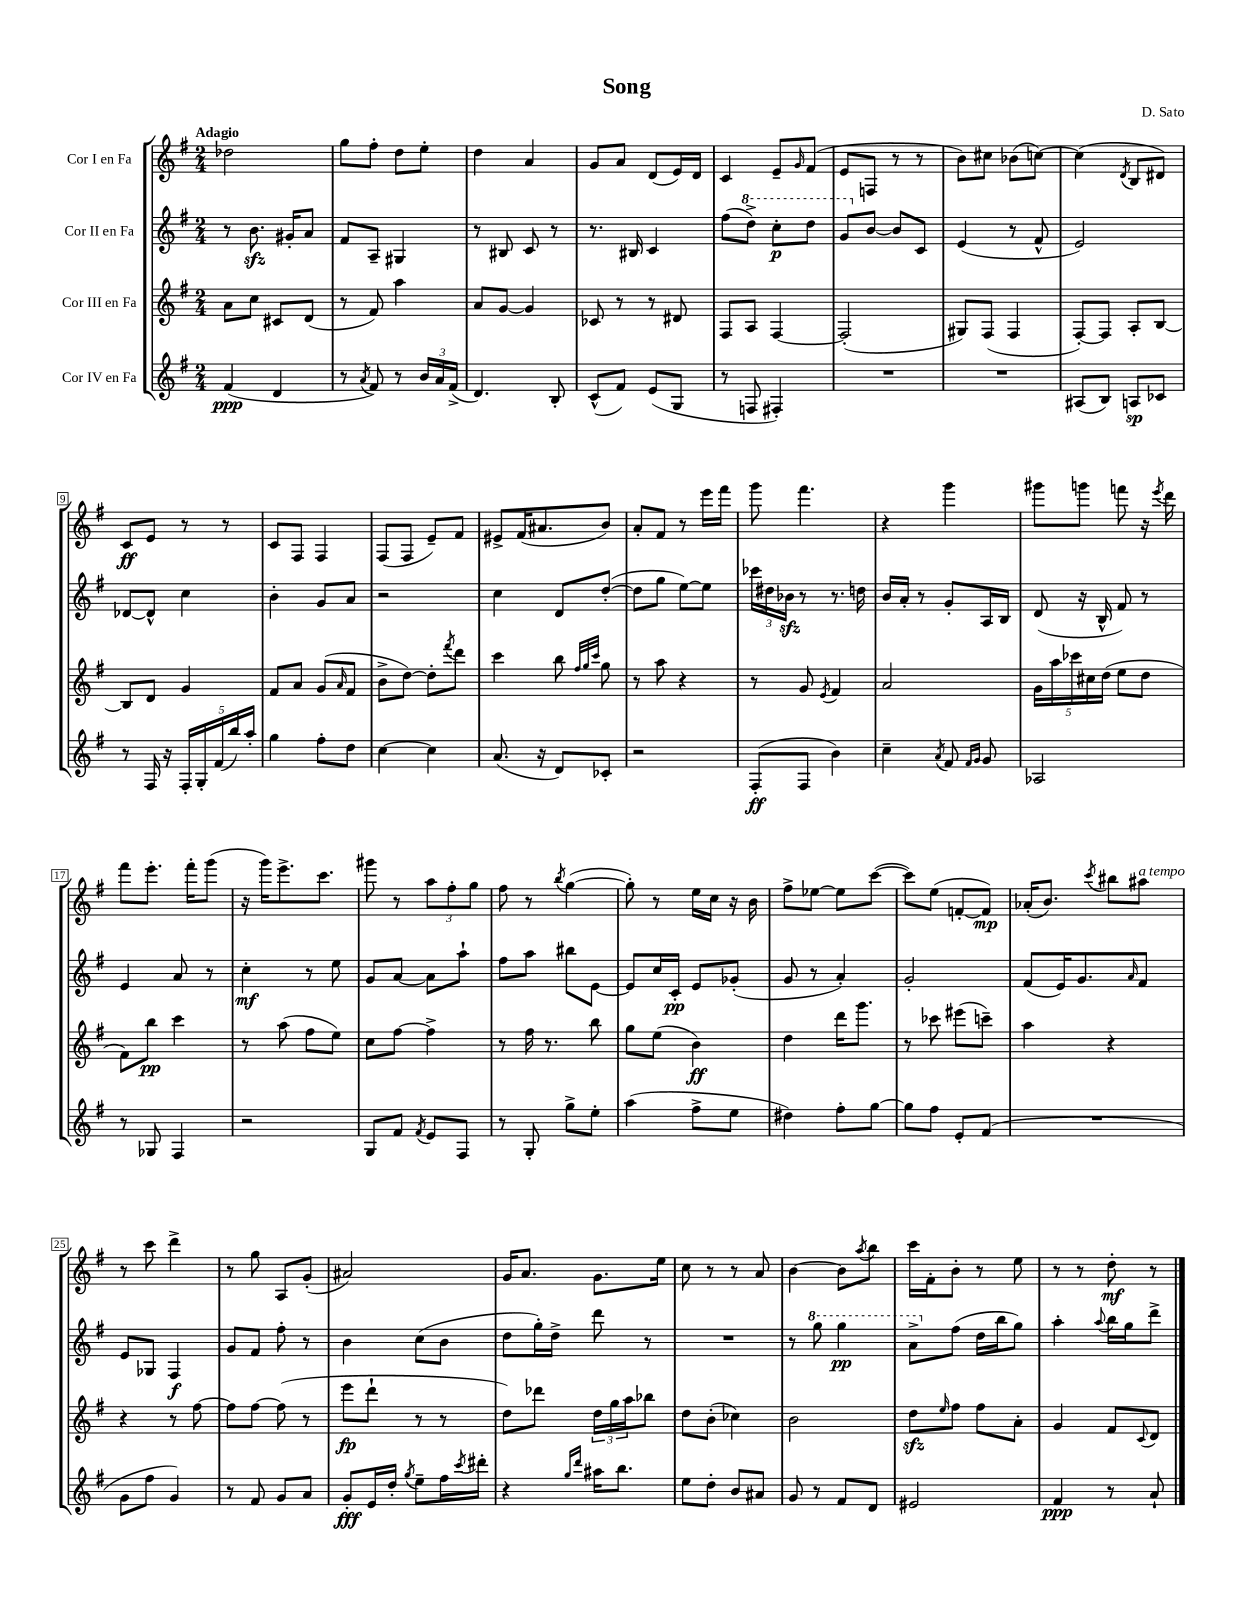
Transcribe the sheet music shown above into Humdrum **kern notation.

**kern	**dynam	**kern	**dynam	**kern	**dynam	**kern	**dynam
*part4	*part4	*part3	*part3	*part2	*part2	*part1	*part1
*staff4	*staff4	*staff3	*staff3	*staff2	*staff2	*staff1	*staff1
*I"Cor IV en Fa	*	*I"Cor III en Fa	*	*I"Cor II en Fa	*	*I"Cor I en Fa	*
*clefG2	*	*clefG2	*	*clefG2	*	*clefG2	*
*k[f#]	*	*k[f#]	*	*k[f#]	*	*k[f#]	*
*M2/4	*	*M2/4	*	*M2/4	*	*M2/4	*
=1	=1	=1	=1	=1	=1	=1	=1
!	!	!	!	!	!	!LO:TX:a:B:t=Adagio	!
(4f#/	ppp	8a\L	.	8r	.	2dd-X\	.
.	.	8cc\J	.	8.bzz\	.	.	.
4d/	.	8c#X/L	.	.	.	.	.
.	.	.	.	16g#X'/KL	.	.	.
.	.	(8d/J	.	8a/J	.	.	.
=2	=2	=2	=2	=2	=2	=2	=2
8r	.	8r	.	8f#/L	.	8gg\L	.
8qa/	.	.	.	.	.	.	.
8f#/)	.	8f#/)	.	8A~/J	.	8ff#'\J	.
8r	.	4aa\	.	4G#X/	.	8dd\L	.
24b/LL	.	.	.	.	.	8ee'\J	.
24a/	.	.	.	.	.	.	.
(24f#^/JJ	.	.	.	.	.	.	.
=3	=3	=3	=3	=3	=3	=3	=3
4.d/)	.	8a/L	.	8r	.	4dd\	.
.	.	[8g/J	.	8B#X/	.	.	.
.	.	4g/]	.	8c/	.	4a/	.
8B'/	.	.	.	8r	.	.	.
=4	=4	=4	=4	=4	=4	=4	=4
(8c^^/L	.	8c-X/	.	8.r	.	8g/L	.
8f#/J)	.	8r	.	.	.	8a/J	.
.	.	.	.	16B#X/	.	.	.
(8e/L	.	8r	.	4c/	.	(8d/L	.
8G/J	.	8d#X/	.	.	.	16e/L)	.
.	.	.	.	.	.	16d/JJ	.
=5	=5	=5	=5	=5	=5	=5	=5
8r	.	8F#/L	.	(8ff#\L	.	4c/	.
*	*	*	*	*8va	*	*	*
8Fn/	.	8A/J	.	8ddd^\J)	.	.	.
4F#X'/)	.	[4F#/	.	8ccc'\L	p	8e~/L	.
.	.	.	.	.	.	16qqg/	.
.	.	.	.	8ddd\J	.	(8f#/J	.
=6	=6	=6	=6	=6	=6	=6	=6
2r	.	(2F#'/]	.	8gg/L	.	8e/L	.
*	*	*	*	*X8va	*	*	*
.	.	.	.	[8b/J	.	8Fn/J	.
.	.	.	.	8b/L]	.	8r	.
.	.	.	.	8c/J	.	8r	.
=7	=7	=7	=7	=7	=7	=7	=7
2r	.	8G#X/L)	.	(4e/	.	8b\L)	.
.	.	(8F#/J	.	.	.	8cc#X\J	.
.	.	4F#/	.	8r	.	(8b-X\L	.
.	.	.	.	8f#^^/	.	[8ccn\J)	.
=8	=8	=8	=8	=8	=8	=8	=8
(8A#X/L	.	[8F#'/L)	.	2e/)	.	(4cc\]	.
8B/J)	.	8F#/J]	.	.	.	.	.
.	.	.	.	.	.	8qd/	.
8An/L	sp	8A'/L	.	.	.	8B/L	.
8c-X/J	.	[8B/J	.	.	.	8d#X/J)	.
!!LO:LB:g=z
=9	=9	=9	=9	=9	=9	=9	=9
8r	.	8B/L]	.	[8d-X/L	.	8c/L	ff
16F#/	.	8d/J	.	8d-^^/J]	.	8e/J	.
16r	.	.	.	.	.	.	.
20F#'/LL	.	4g/	.	4cc\	.	8r	.
20G'/	.	.	.	.	.	.	.
(20f#/	.	.	.	.	.	.	.
.	.	.	.	.	.	8r	.
20bb/)	.	.	.	.	.	.	.
20aa'/JJ	.	.	.	.	.	.	.
=10	=10	=10	=10	=10	=10	=10	=10
4gg\	.	8f#/L	.	4b'\	.	8c/L	.
.	.	8a/J	.	.	.	8F#/J	.
8ff#'\L	.	(8g/L	.	8g/L	.	4F#/	.
.	.	16qqa/	.	.	.	.	.
8dd\J	.	8f#/J	.	8a/J	.	.	.
=11	=11	=11	=11	=11	=11	=11	=11
[4cc\	.	8b^\L	.	2r	.	(8F#/L	.
.	.	[8dd\J)	.	.	.	8F#/J	.
4cc\]	.	8dd'\L]	.	.	.	8e~/L)	.
.	.	8qfff#/	.	.	.	.	.
.	.	8ddd\J	.	.	.	8f#/J	.
=12	=12	=12	=12	=12	=12	=12	=12
(8.a/	.	4ccc\	.	4cc\	.	8e#X^/L	.
.	.	.	.	.	.	(16f#/K	.
16r	.	.	.	.	.	8.a#X/	.
8d/L)	.	8bb\	.	8d/L	.	.	.
.	.	32qqff#/LLL	.	.	.	.	.
.	.	32qqgg/	.	.	.	.	.
.	.	32qqccc/JJJ	.	.	.	.	.
8c-X'/J	.	8gg\	.	([8dd'/J	.	8b/J)	.
=13	=13	=13	=13	=13	=13	=13	=13
2r	.	8r	.	8dd\L]	.	8a'/L	.
.	.	8aa\	.	8gg\J	.	8f#/J	.
.	.	4r	.	[8ee\L)	.	8r	.
.	.	.	.	8ee\J]	.	16eee\LL	.
.	.	.	.	.	.	16fff#\JJ	.
=14	=14	=14	=14	=14	=14	=14	=14
(8F#'/L	ff	8r	.	24ccc-X\LL	.	8ggg\	.
.	.	.	.	24dd#X\	.	.	.
.	.	.	.	24b-Xzz\JJ	.	.	.
8F#/J	.	8g/	.	8r	.	4.fff#\	.
.	.	8qe/	.	.	.	.	.
4b\)	.	4f#/	.	8.r	.	.	.
.	.	.	.	16ddn\	.	.	.
=15	=15	=15	=15	=15	=15	=15	=15
4cc~\	.	2a/	.	16b/LL	.	4r	.
.	.	.	.	16a'/JJ	.	.	.
.	.	.	.	8r	.	.	.
8qa/	.	.	.	.	.	.	.
8f#/	.	.	.	8g'/L	.	4ggg\	.
16qqf#/LL	.	.	.	.	.	.	.
16qqg/JJ	.	.	.	.	.	.	.
8g/	.	.	.	16A/L	.	.	.
.	.	.	.	16B/JJ	.	.	.
=16	=16	=16	=16	=16	=16	=16	=16
2A-X/	.	20g\LL	.	(8d/	.	8ggg#X\L	.
.	.	20aa\	.	.	.	.	.
.	.	20ccc-X\	.	.	.	.	.
.	.	.	.	16r	.	8gggn\J	.
.	.	20cc#X\	.	.	.	.	.
.	.	.	.	16B^^/	.	.	.
.	.	(20dd\JJ	.	.	.	.	.
.	.	8ee\L	.	8f#/)	.	8fffn\	.
.	.	8dd\J	.	8r	.	16r	.
.	.	.	.	.	.	8qeee/	.
.	.	.	.	.	.	16ddd\	.
!!LO:LB:g=z
=17	=17	=17	=17	=17	=17	=17	=17
8r	.	8f#\L)	.	4e/	.	8fff#\L	.
8G-X/	.	8bb\J	pp	.	.	8.eee'\J	.
4F#/	.	4ccc\	.	8a/	.	.	.
.	.	.	.	.	.	16fff#'\KL	.
.	.	.	.	8r	.	(8ggg\J	.
=18	=18	=18	=18	=18	=18	=18	=18
2r	.	8r	.	4cc'\	mf	16r	.
.	.	.	.	.	.	16ggg\KL)	.
.	.	(8aa\	.	.	.	8.eee^\	.
.	.	8ff#\L	.	8r	.	.	.
.	.	.	.	.	.	8.ccc\J	.
.	.	8ee\J)	.	8ee\	.	.	.
=19	=19	=19	=19	=19	=19	=19	=19
8G/L	.	8cc\L	.	8g/L	.	8ggg#X\	.
8f#/J	.	[8ff#\J	.	[8a/J	.	8r	.
8qf#/	.	.	.	.	.	.	.
8e/L	.	4ff#^\]	.	8a\L]	.	12aa\L	.
.	.	.	.	.	.	12ff#'\	.
8F#/J	.	.	.	8aa`\J	.	.	.
.	.	.	.	.	.	12gg\J	.
=20	=20	=20	=20	=20	=20	=20	=20
8r	.	8r	.	8ff#\L	.	8ff#\	.
8G'/	.	16ff#\	.	8aa\J	.	8r	.
.	.	8.r	.	.	.	.	.
.	.	.	.	.	.	8qbb/	.
8gg^\L	.	.	.	8bb#X\L	.	([4gg\	.
8ee'\J	.	8bb\	.	[8e\J	.	.	.
=21	=21	=21	=21	=21	=21	=21	=21
(4aa\	.	8gg\L	.	8e/L]	.	8gg'\])	.
.	.	(8ee\J	.	16cc/L	.	8r	.
.	.	.	.	16c'/JJ	pp	.	.
8ff#^\L	.	4b\)	ff	8e/L	.	16ee\LL	.
.	.	.	.	.	.	16cc\JJ	.
8ee\J	.	.	.	(8g-X'/J	.	16r	.
.	.	.	.	.	.	16b\	.
=22	=22	=22	=22	=22	=22	=22	=22
4dd#X\)	.	4dd\	.	8g/	.	8ff#^\L	.
.	.	.	.	8r	.	[8ee-X\J	.
8ff#'\L	.	16ddd\KL	.	4a'/)	.	8ee-\L]	.
.	.	8.ggg\J	.	.	.	.	.
[8gg\J	.	.	.	.	.	([8ccc\J	.
=23	=23	=23	=23	=23	=23	=23	=23
8gg\L]	.	8r	.	2g'/	.	8ccc\L])	.
8ff#\J	.	8ccc-X\	.	.	.	(8ee\J	.
8e'/L	.	(8eee#X\L	.	.	.	[8fn'/L	.
(8f#/J	.	8cccn~\J)	.	.	.	8f/J])	mp
=24	=24	=24	=24	=24	=24	=24	=24
2r	.	4aa\	.	(8f#/L	.	(16a-X'/KL	.
.	.	.	.	.	.	8.b/J)	.
.	.	.	.	16e/K)	.	.	.
.	.	.	.	8.g/	.	.	.
.	.	.	.	.	.	8qccc/	.
.	.	4r	.	.	.	8bb#X\L	.
.	.	.	.	16qqa/	.	.	.
!	!	!	!	!	!	!LO:TX:a:i:t=a tempo	!
.	.	.	.	8f#/J	.	8aa#X\J	.
!!LO:LB:g=z
=25	=25	=25	=25	=25	=25	=25	=25
8g\L	.	4r	.	8e/L	.	8r	.
8ff#\J	.	.	.	8G-X/J	.	8ccc\	.
4g/)	.	8r	.	4F#/	f	4ddd^\	.
.	.	[8ff#\	.	.	.	.	.
=26	=26	=26	=26	=26	=26	=26	=26
8r	.	8ff#\L]	.	8g/L	.	8r	.
8f#/	.	[8ff#\J	.	8f#/J	.	8gg\	.
8g/L	.	(8ff#\]	.	8ff#'\	.	8A/L	.
8a/J	.	8r	.	8r	.	(8g'/J	.
=27	=27	=27	=27	=27	=27	=27	=27
8g'/L	fff	8eee\L	fp	4b\	.	2a#X/)	.
16e/L	.	8ddd`\J	.	.	.	.	.
16dd'/JJ	.	.	.	.	.	.	.
8qgg/	.	.	.	.	.	.	.
8ee~\L	.	8r	.	(8cc\L	.	.	.
16ff#\L	.	8r	.	8b\J	.	.	.
8qccc/	.	.	.	.	.	.	.
16ddd#X'\JJ	.	.	.	.	.	.	.
=28	=28	=28	=28	=28	=28	=28	=28
4r	.	8dd\L)	.	8dd\L	.	16g/KL	.
.	.	.	.	.	.	8.a/J	.
.	.	8ddd-X\J	.	16gg'\L)	.	.	.
.	.	.	.	16dd^\JJ	.	.	.
16qqgg/LL	.	.	.	.	.	.	.
16qqddd/JJ	.	.	.	.	.	.	.
16aa#X\KL	.	24dd\LL	.	8ddd\	.	8.g\L	.
.	.	24gg\	.	.	.	.	.
8.bb\J	.	.	.	.	.	.	.
.	.	24aa\J	.	.	.	.	.
.	.	8bb-X\J	.	8r	.	.	.
.	.	.	.	.	.	16ee\Jk	.
=29	=29	=29	=29	=29	=29	=29	=29
8ee\L	.	8dd\L	.	2r	.	8cc\	.
8dd'\J	.	(8b'\J	.	.	.	8r	.
8b/L	.	4cc-X\)	.	.	.	8r	.
8a#X/J	.	.	.	.	.	8a/	.
=30	=30	=30	=30	=30	=30	=30	=30
8g/	.	2b\	.	8r	.	[4b\	.
*	*	*	*	*8va	*	*	*
8r	.	.	.	8ggg\	.	.	.
8f#/L	.	.	.	4ggg\	pp	8b\L]	.
.	.	.	.	.	.	8qaa/	.
8d/J	.	.	.	.	.	8bb\J	.
=31	=31	=31	=31	=31	=31	=31	=31
2e#X/	.	8ddzz\L	.	8aa^\L	.	16ccc\LL	.
.	.	.	.	.	.	16f#'\J	.
.	.	16qqee/	.	.	.	.	.
*	*	*	*	*X8va	*	*	*
.	.	8ff#\J	.	(8ff#\J	.	8b'\J	.
.	.	8ff#\L	.	16dd\LL	.	8r	.
.	.	.	.	16bb\J	.	.	.
.	.	8a'\J	.	8gg\J)	.	8ee\	.
=32	=32	=32	=32	=32	=32	=32	=32
4f#/	ppp	4g/	.	4aa'\	.	8r	.
.	.	.	.	.	.	8r	.
.	.	.	.	8qqaa/	.	.	.
8r	.	8f#/L	.	16bb\LL	.	8dd'\	mf
.	.	.	.	16gg\J	.	.	.
.	.	8qqc/	.	.	.	.	.
8a`/	.	8d/J	.	8ddd^\J	.	8r	.
==	==	==	==	==	==	==	==
*-	*-	*-	*-	*-	*-	*-	*-
